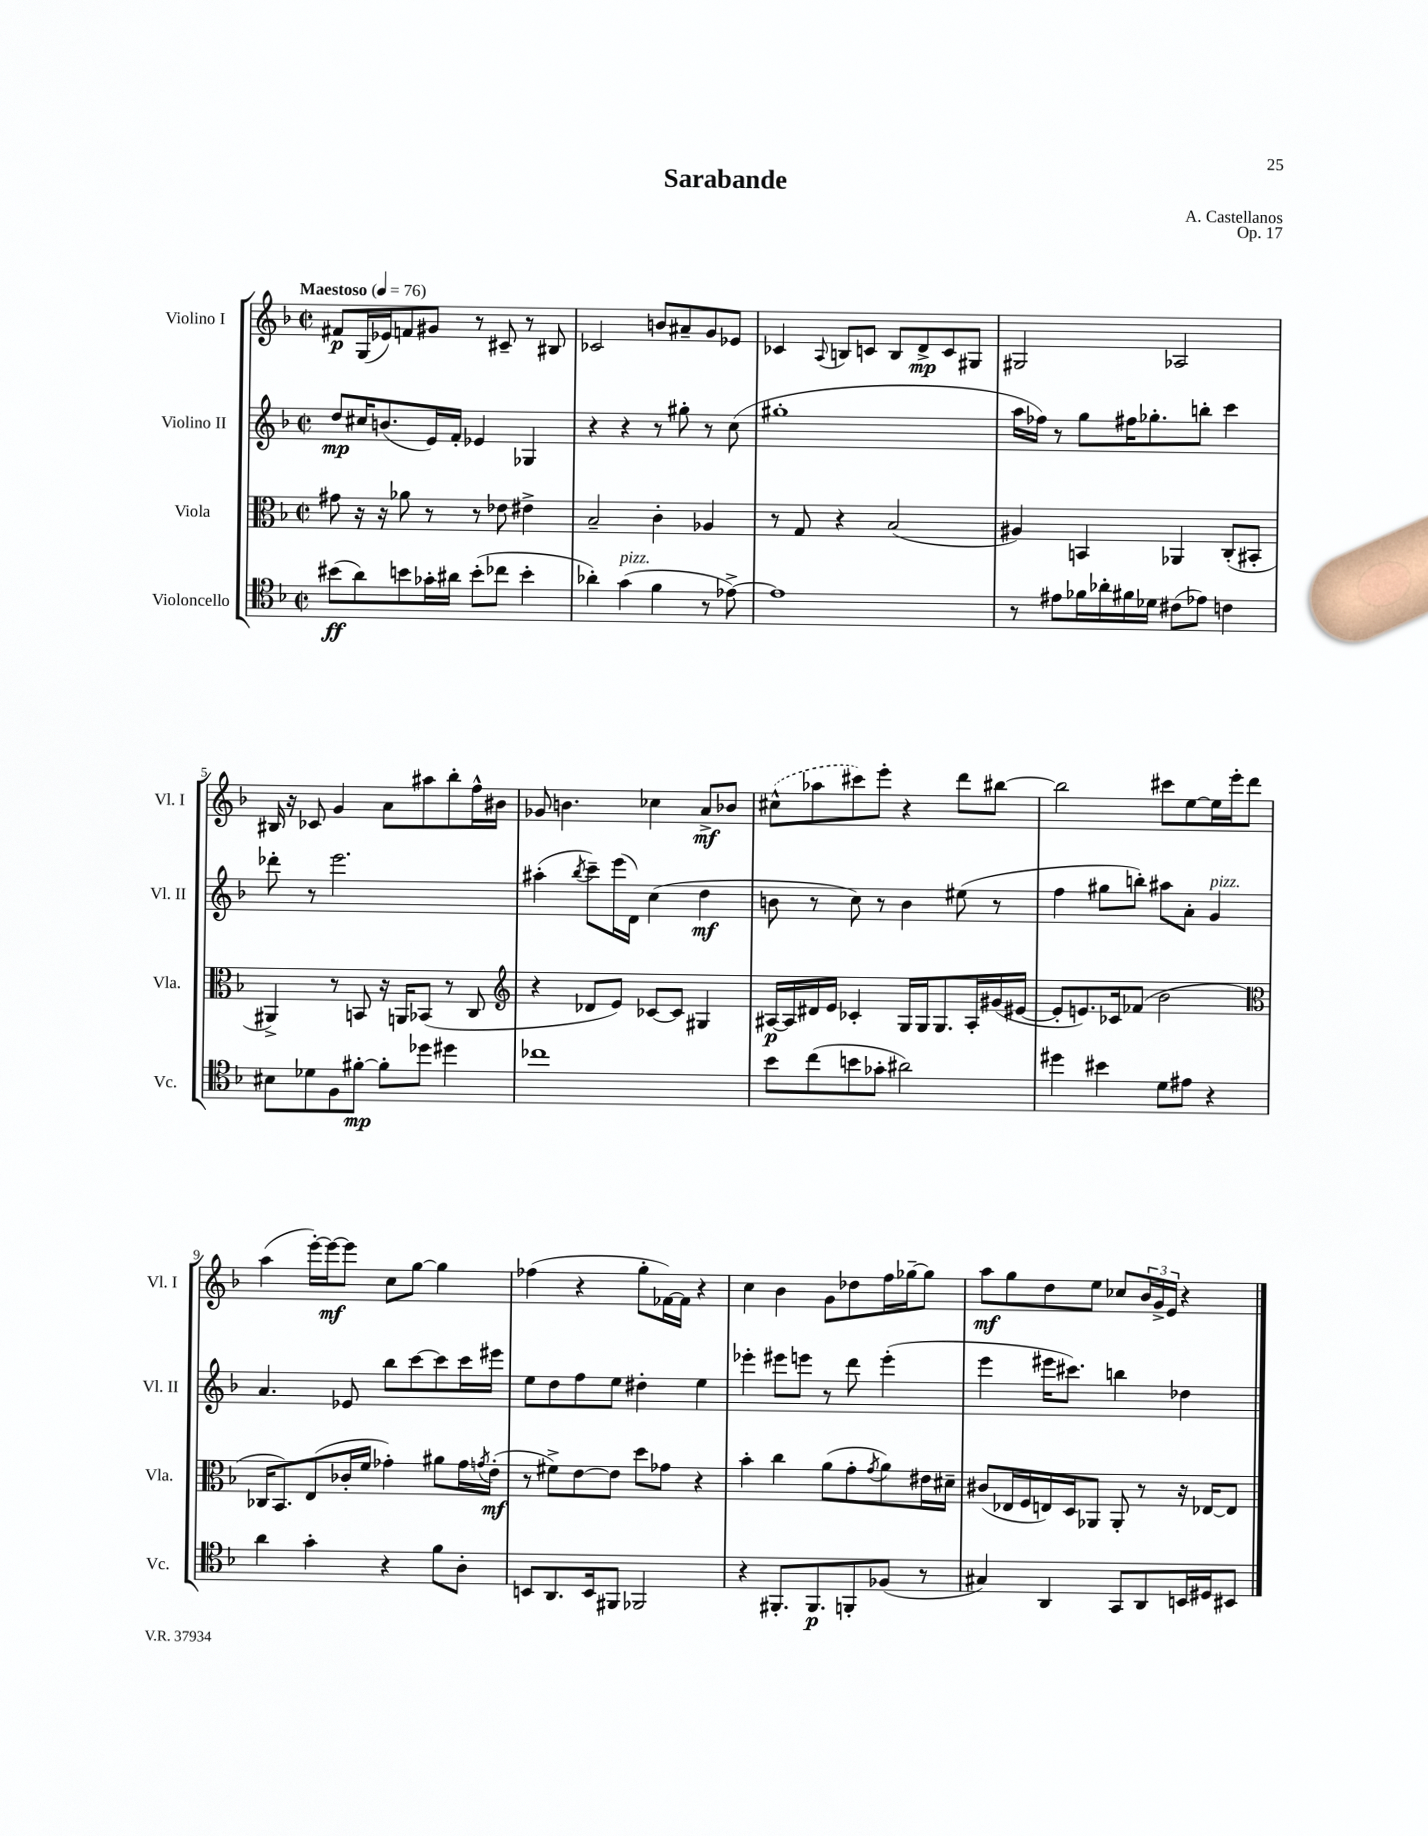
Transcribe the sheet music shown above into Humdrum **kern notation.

**kern	**kern	**kern	**kern
*staff4	*staff3	*staff2	*staff1
*clefC4	*clefC3	*clefG2	*clefG2
*k[b-]	*k[b-]	*k[b-]	*k[b-]
*M2/2	*M2/2	*M2/2	*M2/2
*met(c|)	*met(c|)	*met(c|)	*met(c|)
*MM76	*MM76	*MM76	*MM76
(8b#	8g#	8dd	8f#
8a)	16r	16cc#	(16G
.	16r	(8.b	16e-)
8b	8a-	.	8f
16g-'	8r	16e)	8g#
16a#	.	16f'	.
(8b'	8r	4e-	8r
8cc-	8e-	.	8c#~
4b'	4e#^	4G-	8r
.	.	.	8B#
=	=	=	=
4a-')	2B-~	4r	2c-
(4g	.	4r	.
4f	4c'	8r	8b
.	.	8gg#'	8a#~
8r	4A-	8r	8g
[8e-^)	.	(8cc	8e-
=	=	=	=
1e-]	8r	1gg#'	4c-
.	8G	.	.
.	.	.	8qqA
.	4r	.	8B
.	.	.	8c
.	(2B-	.	8B
.	.	.	8d^
.	.	.	8c
.	.	.	8G#
=	=	=	=
8r	4A#)	16aa	2G#
.	.	16ff-)	.
8e#	.	8r	.
16f-	4BB	8gg	.
16a-'	.	.	.
16f#	.	16ff#	.
16d-	.	8.gg-'	.
(8c#	4AA-	.	2A-
8e-)	.	8bb'	.
4c	(8C'	4ccc	.
.	8BB#'	.	.
=	=	=	=
8B#	4AA#^)	8ddd-'	16B#
.	.	.	16r
8d-	.	8r	8c-
8F	8r	2.eee	4g
[8f#'	8BB	.	.
8f#']	16r	.	8a
.	16AA	.	.
8dd-	(8BB-	.	8aa#
4dd#	8r	.	8bb-'
.	8C	.	16ff^^
.	.	.	16b#
=	=	=	=
*	*clefG2	*	*
1cc-	4r	(4aa#'	8g-
.	.	.	4.b
.	.	8qbb-	.
.	8d-	8ccc~)	.
.	8e)	(16eee	.
.	.	16d)	.
.	[8c-	(4cc	4cc-
.	8c-]	.	.
.	4G#	4dd	8a^
.	.	.	8b-
=	=	=	=
8b-	[16A#	8b	(8cc#^^
.	16A#]	.	.
(8cc	16d#	8r	8aa-
.	16e	.	.
8b	4c-'	8cc)	8ccc#)
8g-'	.	8r	8eee'
2a#)	16G	4b	4r
.	16G	.	.
.	8.G	.	.
.	.	(8ee#	8ddd
.	16A#'	.	.
.	(16g#	8r	[8bb#
.	[16e#	.	.
=	=	=	=
4dd#	8e#']	4ff	2bb#]
.	8.e)	.	.
4b#	.	8gg#	.
.	16c-	.	.
.	(8f-	8bb')	.
8d	2b-	8aa#	8ccc#
8e#	.	8a'	[8ee
4r	.	4g	16ee]
.	.	.	16eee'
.	.	.	8ddd
=	=	=	=
*	*clefC3	*	*
4a	16C-	4.a	(4aa
.	8.BB-)	.	.
4g'	(8E	.	[16eee')
.	.	.	16eee_
.	16c-'	8e-	8eee]
.	16f	.	.
4r	4g-')	8bb-	8cc
.	.	[8ccc	[8gg
8f	8a#	8ccc]	4gg]
8A'	16g-	16ccc	.
.	8qg	.	.
.	(16e'	16eee#	.
=	=	=	=
8BB	8r	8ee	(4ff-
8.AA	8f#^)	8dd	.
.	[8e	8ff	4r
16BB	.	.	.
8FF#	8e]	8ee	.
2FF-	8dd	4dd#'	8gg'
.	8g-	.	[16f-)
.	.	.	16f-]
.	4r	4ee	4r
=	=	=	=
4r	4b-'	4eee-'	4cc
8.FF#'	4cc	8eee#	4b-
.	.	8eee	.
8.FF#	.	.	.
.	(8a	8r	8g
8FF'	8g'	8ddd	8dd-
.	8qg	.	.
(8F-	8a)	(4eee'	16ff
.	.	.	[16gg-~
8r	16e#	.	8gg-]
.	16d#~	.	.
=	=	=	=
4G#)	(8c#	4eee	8aa
.	16E-	.	8gg
.	16F	.	.
4AA	16E)	16eee#	8dd
.	16D	8.ccc#)	.
.	8AA-	.	8ee
8GG	8AA-'	4bb	8cc-
8AA	8r	.	24b-
.	.	.	24g^
.	.	.	24e
16BB	16r	4dd-	4r
16D#	[16E-	.	.
8BB#	8E-]	.	.
==	==	==	==
*-	*-	*-	*-
